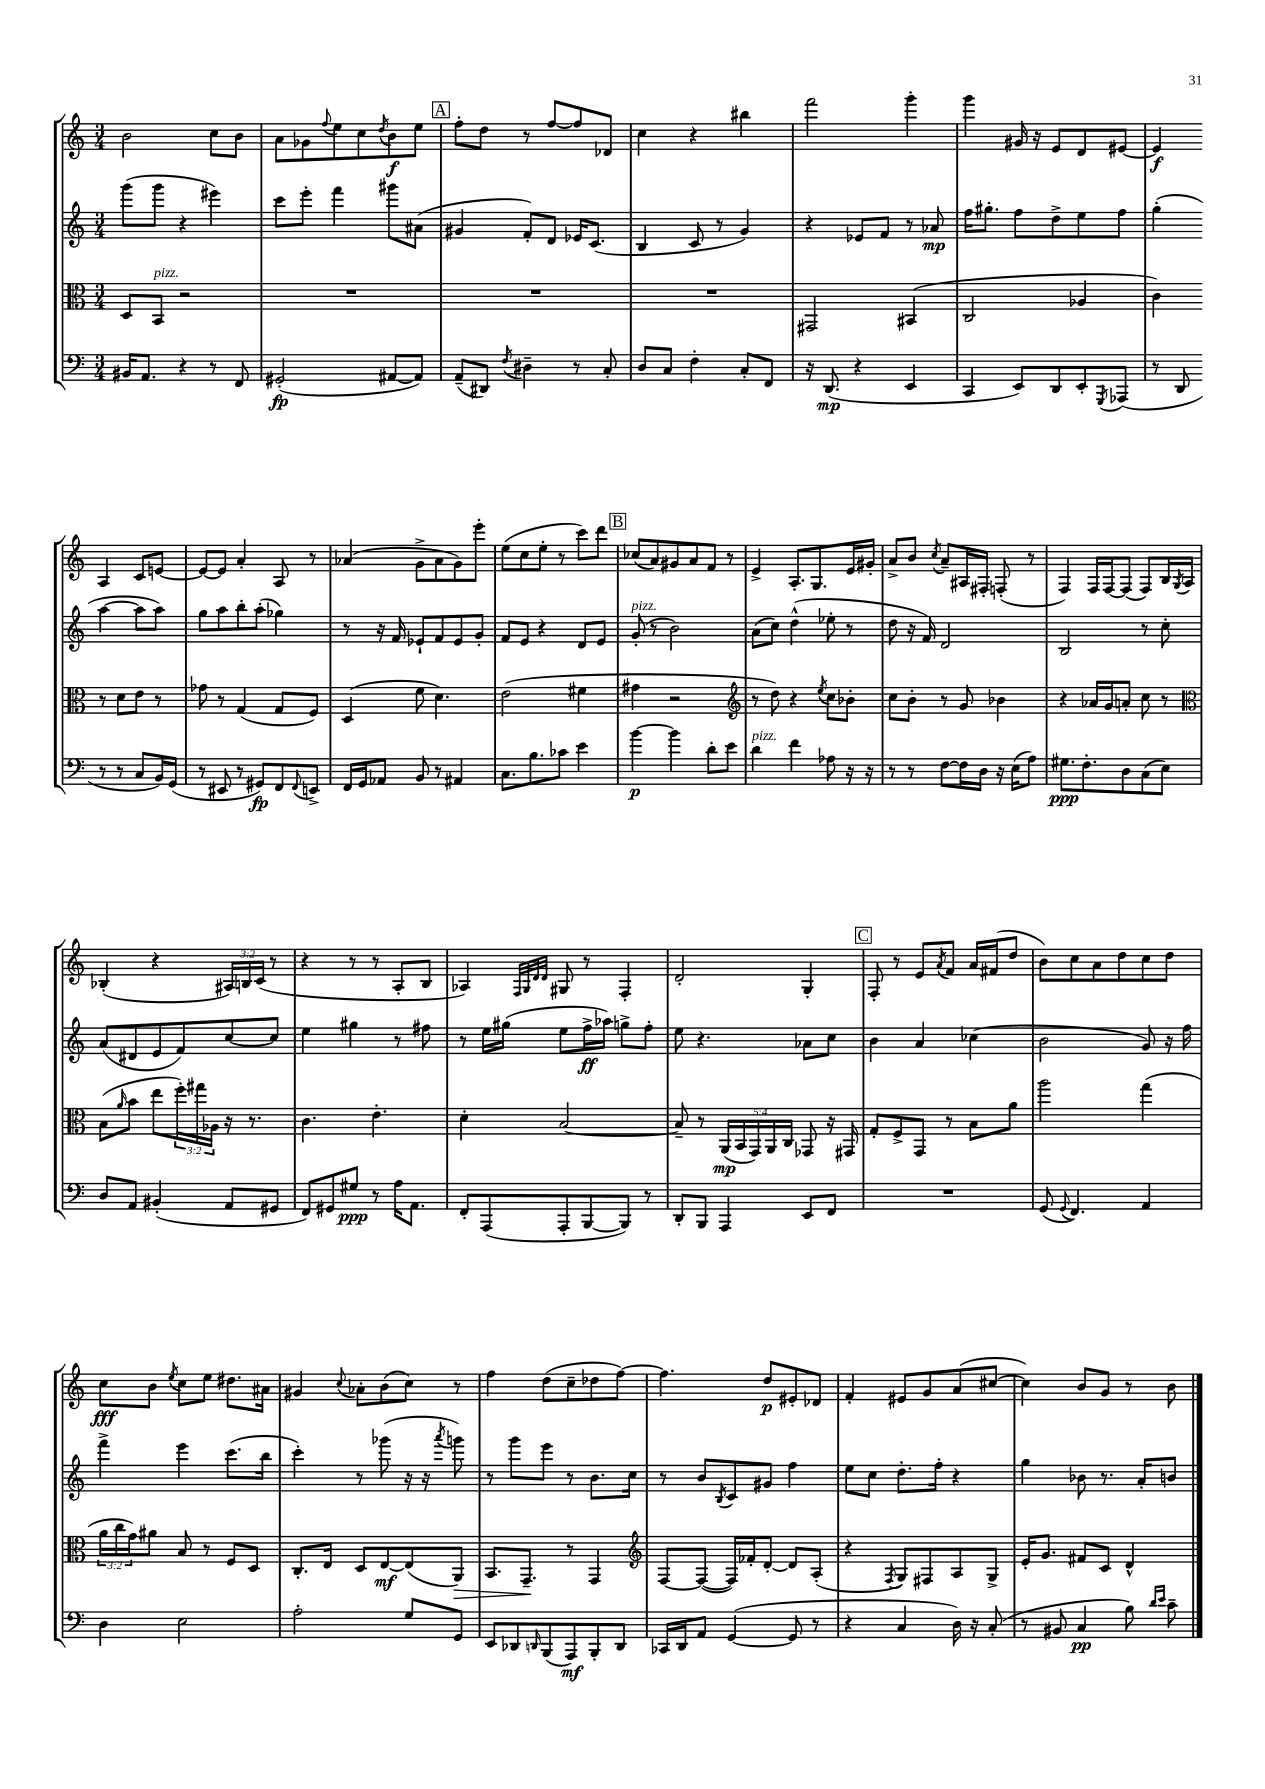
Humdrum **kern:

**kern	**dynam	**kern	**dynam	**kern	**dynam	**kern	**dynam
*part4	*part4	*part3	*part3	*part2	*part2	*part1	*part1
*staff4	*staff4	*staff3	*staff3	*staff2	*staff2	*staff1	*staff1
*clefF4	*	*clefC3	*	*clefG2	*	*clefG2	*
*k[]	*	*k[]	*	*k[]	*	*k[]	*
*M3/4	*	*M3/4	*	*M3/4	*	*M3/4	*
=3	=3	=3	=3	=3	=3	=3	=3
16BB#X/KL	.	8D/L	.	(8ggg\L	.	2b\	.
8.AA/J	.	.	.	.	.	.	.
!	!	!LO:TX:a:i:t=pizz.	!	!	!	!	!
.	.	8BB/J	.	8ggg\J	.	.	.
4r	.	2r	.	4r	.	.	.
8r	.	.	.	4eee#X\)	.	8cc\L	.
8FF/	.	.	.	.	.	8b\J	.
=4	=4	=4	=4	=4	=4	=4	=4
(2GG#X'/	fp	2.r	.	8ccc\L	.	8a\L	.
.	.	.	.	8eee'\J	.	8g-X\	.
.	.	.	.	.	.	8qqff/	.
.	.	.	.	4fff\	.	8ee\	.
.	.	.	.	.	.	8cc\	.
.	.	.	.	.	.	8qdd/	.
[8AA#X/L	.	.	.	8ggg#X\L	.	8b\	f
8AA#/J])	.	.	.	(8a#X\J	.	8ee\J	.
!!LO:REH:place=s1:t=A
=5	=5	=5	=5	=5	=5	=5	=5
(8AA~/L	.	2.r	.	4g#X/	.	8ff'\L	.
8DD#X/J)	.	.	.	.	.	8dd\J	.
8qF/	.	.	.	.	.	.	.
4D#X~\	.	.	.	8f'/L)	.	8r	.
.	.	.	.	8d/J	.	[8ff/L	.
8r	.	.	.	16e-X/KL	.	8ff/]	.
.	.	.	.	(8.c/J	.	.	.
8C'/	.	.	.	.	.	8d-X/J	.
=6	=6	=6	=6	=6	=6	=6	=6
8D/L	.	2.r	.	4B/	.	4cc\	.
8C/J	.	.	.	.	.	.	.
4F'\	.	.	.	8c/	.	4r	.
.	.	.	.	8r	.	.	.
8C'/L	.	.	.	4g/)	.	4bb#X\	.
8FF/J	.	.	.	.	.	.	.
=7	=7	=7	=7	=7	=7	=7	=7
16r	.	2GG#X/	.	4r	.	2fff\	.
(8.DD/	mp	.	.	.	.	.	.
4r	.	.	.	8e-X/L	.	.	.
.	.	.	.	8f/J	.	.	.
4EE/	.	(4BB#X/	.	8r	.	4ggg'\	.
.	.	.	.	8a-X/	mp	.	.
=8	=8	=8	=8	=8	=8	=8	=8
4CC/	.	2C/	.	16ff\KL	.	4ggg\	.
.	.	.	.	8.gg#X'\J	.	.	.
8EE/L)	.	.	.	8ff\L	.	16g#X/	.
.	.	.	.	.	.	16r	.
8DD/	.	.	.	8dd^\	.	8e/L	.
8EE'/	.	4A-X/	.	8ee\	.	8d/	.
8qGGG/	.	.	.	.	.	.	.
(8AAA-X/J	.	.	.	8ff\J	.	[8e#X/J	.
=9	=9	=9	=9	=9	=9	=9	=9
8r	.	4c\)	.	(4gg'\	.	4e#/]	f
8DD/	.	.	.	.	.	.	.
8r	.	8r	.	[4aa\	.	4A/	.
8r	.	8d\L	.	.	.	.	.
8C/L	.	8e\J	.	8aa\L]	.	8c/L	.
16BB/L)	.	8r	.	8aa\J)	.	[8en/J	.
(16GG/JJ	.	.	.	.	.	.	.
!!LO:LB:g=z
=10	=10	=10	=10	=10	=10	=10	=10
8r	.	8g-X\	.	8gg\L	.	8e/L_	.
8EE#X/	.	8r	.	8aa\	.	8e/J]	.
8r	.	(4G/	.	8bb'\	.	4a'/	.
8GG#X/L)	fp	.	.	(8aa'\J	.	.	.
8FF/	.	8G/L	.	4gg-X\)	.	8A/	.
8qqFF/	.	.	.	.	.	.	.
8EEn^/J	.	8F/J)	.	.	.	8r	.
=11	=11	=11	=11	=11	=11	=11	=11
16FF/LL	.	(4D/	.	8r	.	(4a-X/	.
16GG/J	.	.	.	.	.	.	.
8AA-X/J	.	.	.	16r	.	.	.
.	.	.	.	16f/	.	.	.
8BB/	.	8f\	.	8e-X`/L	.	8g^\L	.
8r	.	4.d\)	.	8f/	.	8a-\	.
4AA#X/	.	.	.	8e-/	.	8g\)	.
.	.	.	.	8g'/J	.	8eee'\J	.
=12	=12	=12	=12	=12	=12	=12	=12
8.C\L	.	(2e\	.	8f/L	.	(8ee\L	.
.	.	.	.	8e/J	.	8cc\	.
8.B\	.	.	.	.	.	.	.
.	.	.	.	4r	.	8ee'\J	.
8c-X\J	.	.	.	.	.	8r	.
4e\	.	4f#X\	.	8d/L	.	8ccc\L)	.
.	.	.	.	8e/J	.	8ddd\J	.
!!LO:REH:place=s1:t=B
=13	=13	=13	=13	=13	=13	=13	=13
!	!	!	!	!LO:TX:a:i:t=pizz.	!	!	!
[4b\	p	4g#X\	.	(8g'/	.	(8cc-X/L	.
.	.	.	.	8r	.	8a/)	.
4b\]	.	2r	.	2b\)	.	8g#X/	.
.	.	.	.	.	.	8a/	.
8d'\L	.	.	.	.	.	8f/J	.
8e\J	.	.	.	.	.	8r	.
=14	=14	=14	=14	=14	=14	=14	=14
*	*	*clefG2	*	*	*	*	*
!LO:TX:a:i:t=pizz.	!	!	!	!	!	!	!
4d\	.	8r	.	(8a\L	.	4e^/	.
.	.	8dd\)	.	8cc\J)	.	.	.
4f\	.	4r	.	(4dd^^\	.	8.A'/L	.
.	.	.	.	.	.	8.G/	.
.	.	8qee/	.	.	.	.	.
8A-X\	.	8cc\L	.	8ee-X'\	.	.	.
16r	.	8b-X'\J	.	8r	.	16e/L	.
16r	.	.	.	.	.	16g#X'/JJ	.
=15	=15	=15	=15	=15	=15	=15	=15
8r	.	8cc\L	.	8dd\	.	8a^/L	.
8r	.	8b'\J	.	16r	.	8b/J	.
.	.	.	.	16f/)	.	.	.
.	.	.	.	.	.	8qcc/	.
[8F\L	.	8r	.	2d/	.	8a~/L	.
16F\L]	.	8g/	.	.	.	16A#X/L	.
16D\JJ	.	.	.	.	.	16F#X'/JJ	.
16r	.	4b-X\	.	.	.	(8Fn'/	.
(16E\KL	.	.	.	.	.	.	.
8A\J)	.	.	.	.	.	8r	.
=16	=16	=16	=16	=16	=16	=16	=16
8.G#X\L	ppp	4r	.	2B/	.	4F/)	.
8.F'\	.	.	.	.	.	.	.
.	.	16a-X/LL	.	.	.	16F/LL	.
.	.	16g/J	.	.	.	[16F/J	.
8D\	.	8an'/J	.	.	.	(8F/J]	.
(8C\	.	8cc\	.	8r	.	8F/L)	.
8E\J)	.	8r	.	8cc'\	.	16B/L	.
.	.	.	.	.	.	8qG/	.
.	.	.	.	.	.	16A/JJ	.
!!LO:LB:g=z
=17	=17	=17	=17	=17	=17	=17	=17
*	*	*clefC3	*	*	*	*	*
8D/L	.	(8B\L	.	(8a/L	.	(4B-X'/	.
.	.	16qqa/	.	.	.	.	.
8AA/J	.	8b\J	.	8d#X/	.	.	.
(4BB#X'/	.	8ee\L	.	8e/	.	4r	.
.	.	24ff'\L)	.	8f/)	.	.	.
.	.	24gg#X\	.	.	.	.	.
.	.	24A-X\JJ	.	.	.	.	.
8AA/L	.	16r	.	[8cc/	.	24A#X/LL)	.
.	.	.	.	.	.	24Bn/	.
.	.	8.r	.	.	.	.	.
.	.	.	.	.	.	(24c/JJ	.
8GG#X/J	.	.	.	8cc/J]	.	8r	.
=18	=18	=18	=18	=18	=18	=18	=18
8FF/L)	.	4.c\	.	4ee\	.	4r	.
8GG#X/	.	.	.	.	.	.	.
8G#X/J	ppp	.	.	4gg#X\	.	8r	.
8r	.	4.e'\	.	.	.	8r	.
16A\KL	.	.	.	8r	.	8A'/L	.
8.AA\J	.	.	.	.	.	.	.
.	.	.	.	8ff#X\	.	8B/J	.
=19	=19	=19	=19	=19	=19	=19	=19
8FF'/L	.	4d'\	.	8r	.	4A-X/)	.
(8AAA/	.	.	.	16ee\LL	.	.	.
.	.	.	.	(16gg#X\JJ	.	.	.
.	.	.	.	.	.	32qqF/LLL	.
.	.	.	.	.	.	32qqG/	.
.	.	.	.	.	.	32qqd/	.
.	.	.	.	.	.	32qqd/JJJ	.
8AAA'/	.	[2B/	.	8ee\L	.	8G#X/	.
[8BBB/	.	.	.	16ff^\L	ff	8r	.
.	.	.	.	16aa-X\JJ)	.	.	.
8BBB/J])	.	.	.	8ggn^\L	.	4F'/	.
8r	.	.	.	8ff'\J	.	.	.
=20	=20	=20	=20	=20	=20	=20	=20
8DD'/L	.	8B~/]	.	8ee\	.	2d'/	.
8BBB/J	.	8r	.	4.r	.	.	.
4AAA/	.	(20AA/LL	mp	.	.	.	.
.	.	20BB/	.	.	.	.	.
.	.	20GG/)	.	.	.	.	.
.	.	20AA/	.	.	.	.	.
.	.	20C/JJ	.	.	.	.	.
8EE/L	.	8GG-X/	.	8a-X\L	.	4G'/	.
8FF/J	.	16r	.	8cc\J	.	.	.
.	.	16GG#X/	.	.	.	.	.
!!LO:REH:place=s1:t=C
=21	=21	=21	=21	=21	=21	=21	=21
2.r	.	8G'/L	.	4b\	.	8F'/	.
.	.	8F^/	.	.	.	8r	.
.	.	8GG/J	.	4a/	.	8e/L	.
.	.	.	.	.	.	8qa/	.
.	.	8r	.	.	.	8f/J	.
.	.	8B\L	.	(4cc-X\	.	16a/LL	.
.	.	.	.	.	.	(16f#X/J	.
.	.	8a\J	.	.	.	8dd/J	.
=22	=22	=22	=22	=22	=22	=22	=22
(8GG/	.	2aa\	.	2b\	.	8b\L)	.
8qqGG/	.	.	.	.	.	.	.
4.FF/)	.	.	.	.	.	8cc\	.
.	.	.	.	.	.	8a\	.
.	.	.	.	.	.	8dd\	.
4AA/	.	(4gg\	.	8g/)	.	8cc\	.
.	.	.	.	16r	.	8dd\J	.
.	.	.	.	16ff\	.	.	.
!!LO:LB:g=z
=23	=23	=23	=23	=23	=23	=23	=23
4D\	.	24a\LL	.	4fff^\	.	8cc\L	fff
.	.	24cc\	.	.	.	.	.
.	.	24g\J)	.	.	.	.	.
.	.	8a#X\J	.	.	.	8b\J	.
.	.	.	.	.	.	8qee/	.
2E\	.	8B/	.	4eee\	.	8cc\L	.
.	.	8r	.	.	.	8ee\J	.
.	.	8F/L	.	(8.ccc\L	.	8.dd#X\L	.
.	.	8D/J	.	.	.	.	.
.	.	.	.	16bb\Jk	.	16a#X\Jk	.
=24	=24	=24	=24	=24	=24	=24	=24
2A'\	.	8.C'/L	.	4ccc'\)	.	4g#X/	.
.	.	16E/Jk	.	.	.	.	.
.	.	.	.	.	.	8qqcc/	.
.	.	8D/L	.	8r	.	8a-X'\L	.
.	.	[8E/	mf	(8ggg-X\	.	(8b\	.
8G/L	.	(8E/]	.	16r	.	8cc\J)	.
.	.	.	.	16r	.	.	.
.	.	.	.	8qaaa/	.	.	.
!	!	!	!LO:HP:b	!	!	!	!
8GG/J	.	8AA/J)	>	8gggn\)	.	8r	.
=25	=25	=25	=25	=25	=25	=25	=25
8EE/L	.	8.BB/L	.	8r	.	4ff\	.
8DD-X/	.	.	.	8ggg\L	.	.	.
.	.	8.GG~/J	.	.	.	.	.
16qqDDn/	.	.	.	.	.	.	.
(8BBB/	.	.	.	8eee\J	.	(8dd\L	.
8AAA/)	mf	8r	]	8r	.	8cc~\	.
8BBB'/	.	4GG/	.	8.b\L	.	8dd-X\	.
8DD/J	.	.	.	.	.	[8ff\J)	.
.	.	.	.	16cc\Jk	.	.	.
=26	=26	=26	=26	=26	=26	=26	=26
*	*	*clefG2	*	*	*	*	*
16CC-X/LL	.	[8F/L	.	8r	.	4.ff\]	.
16DD/J	.	.	.	.	.	.	.
8AA/J	.	(8F/J_	.	8b/L	.	.	.
.	.	.	.	8qB/	.	.	.
([4GG/	.	16F/LL])	.	8c/	.	.	.
.	.	16f-X'/J	.	.	.	.	.
.	.	[8d'/J	.	8g#X/J	.	8dd/L	p
8GG/]	.	8d/L]	.	4ff\	.	8e#X'/	.
8r	.	(8A'/J	.	.	.	8d-X/J	.
=27	=27	=27	=27	=27	=27	=27	=27
4r	.	4r	.	8ee\L	.	4f'/	.
.	.	.	.	8cc\J	.	.	.
.	.	8qF/	.	.	.	.	.
4C/	.	8G/L)	.	8.dd'\L	.	8e#X/L	.
.	.	8F#X/	.	.	.	8g/	.
.	.	.	.	16ff'\Jk	.	.	.
16D\)	.	8A/	.	4r	.	(8a/	.
16r	.	.	.	.	.	.	.
(8C'/	.	8G^/J	.	.	.	[8cc#X/J	.
=28	=28	=28	=28	=28	=28	=28	=28
8r	.	16e'/KL	.	4gg\	.	4cc#\])	.
.	.	8.g/J	.	.	.	.	.
8BB#X/	.	.	.	.	.	.	.
4C/	pp	8f#X/L	.	8b-X\	.	8b/L	.
.	.	8c/J	.	8.r	.	8g/J	.
8B\)	.	4d^^/	.	.	.	8r	.
.	.	.	.	16a'/KL	.	.	.
16qqd/LL	.	.	.	.	.	.	.
16qqe/JJ	.	.	.	.	.	.	.
8c~\	.	.	.	8bn/J	.	8b\	.
==	==	==	==	==	==	==	==
*-	*-	*-	*-	*-	*-	*-	*-
